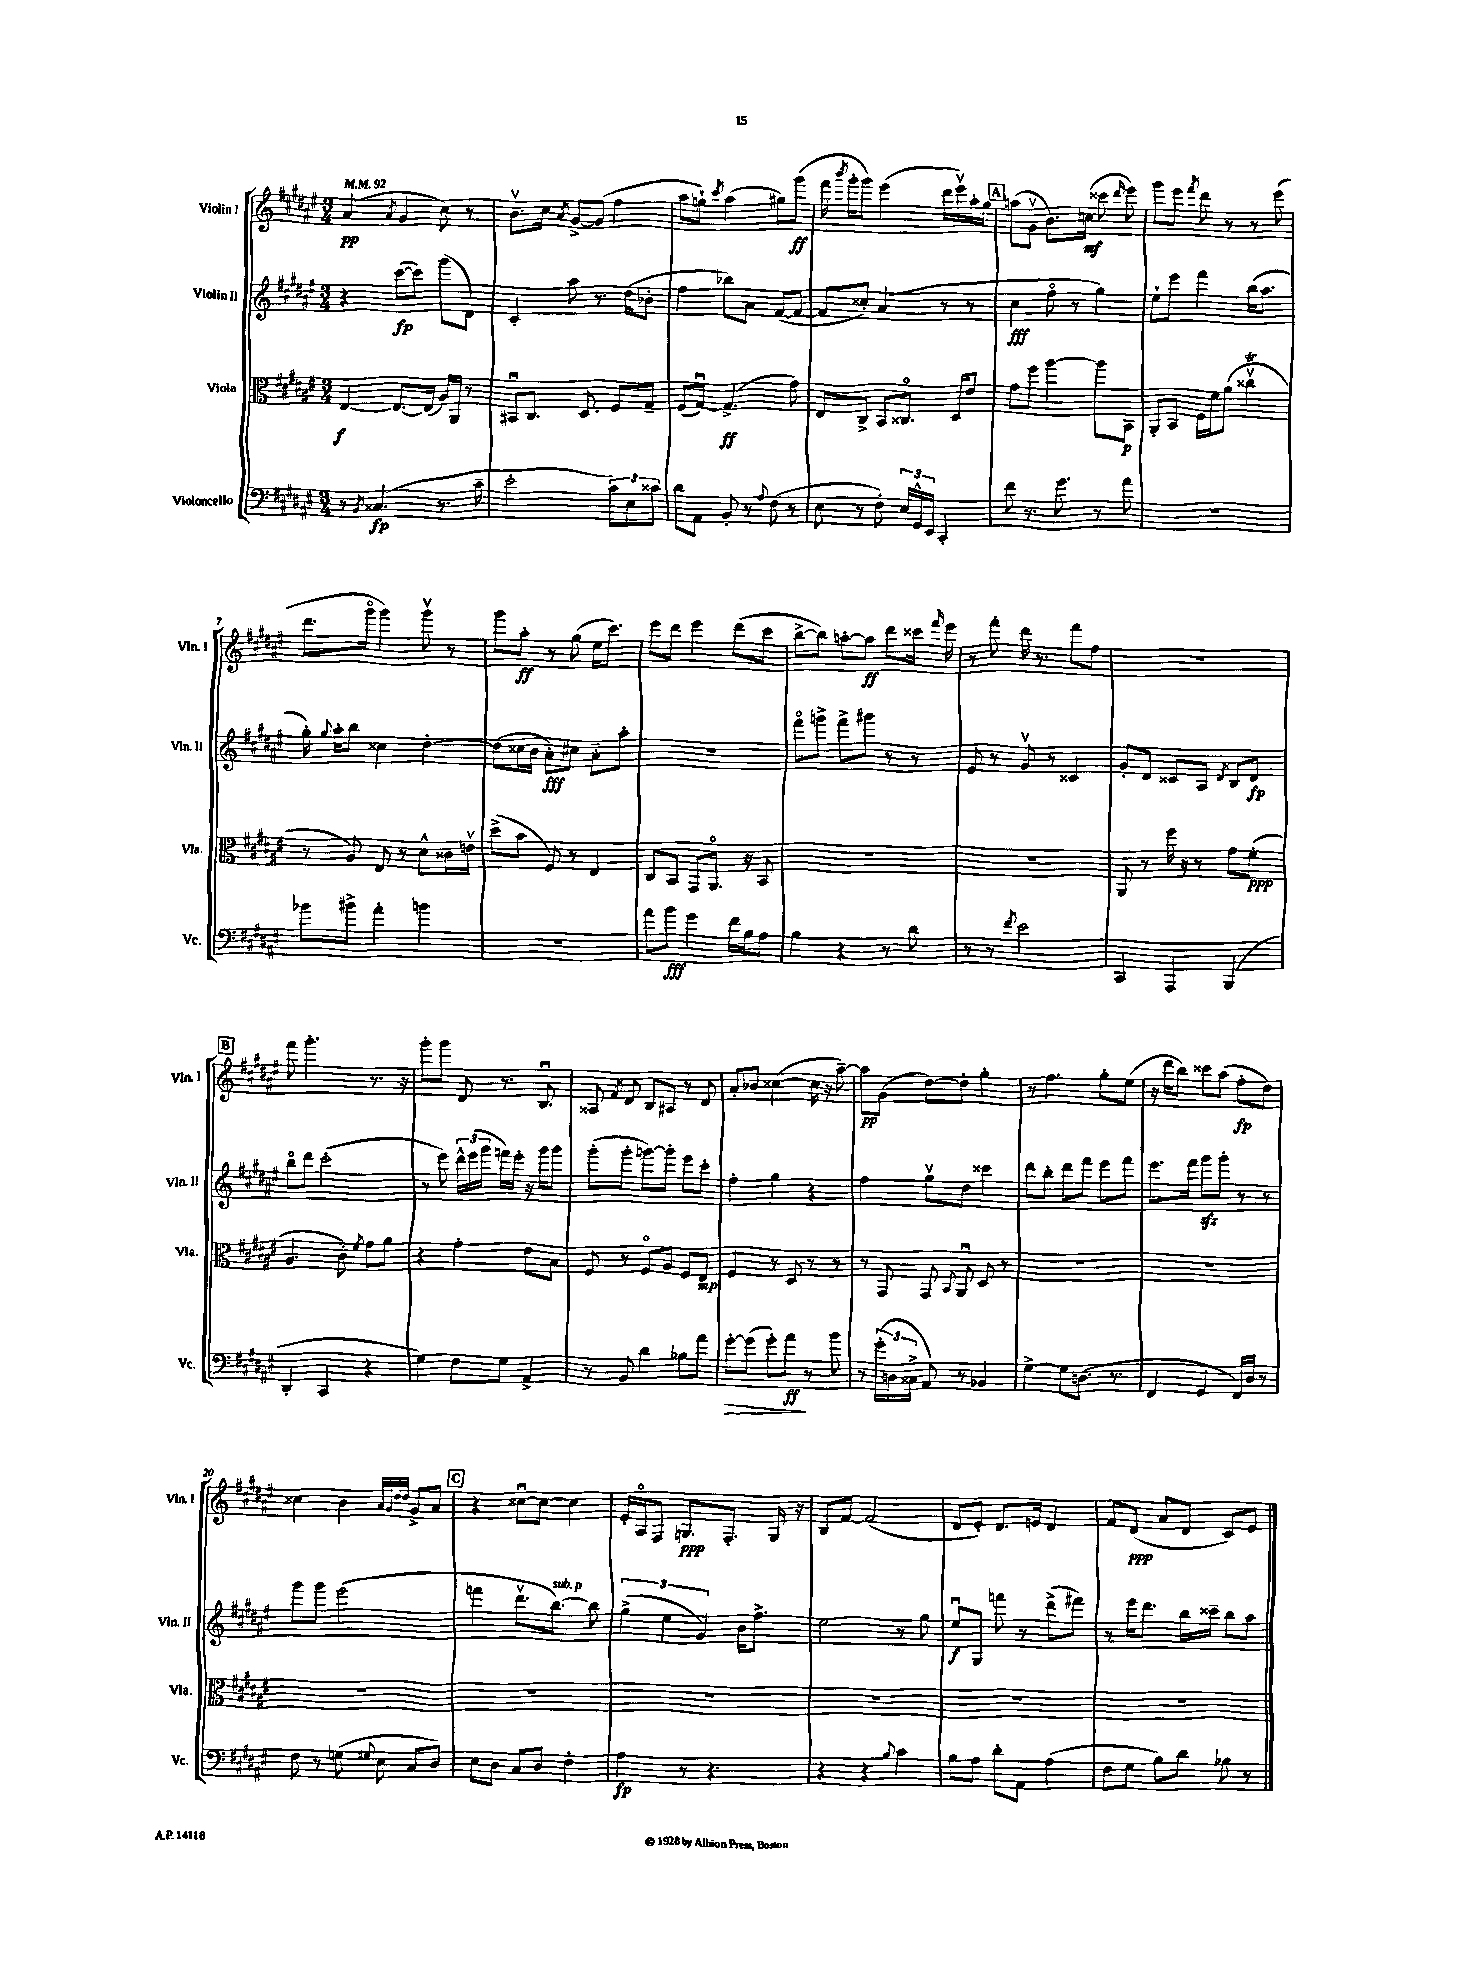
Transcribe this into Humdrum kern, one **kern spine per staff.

**kern	**kern	**kern	**kern
*staff4	*staff3	*staff2	*staff1
*clefF4	*clefC3	*clefG2	*clefG2
*k[f#c#g#d#a#e#]	*k[f#c#g#d#a#e#]	*k[f#c#g#d#a#e#]	*k[f#c#g#d#a#e#]
*M3/4	*M3/4	*M3/4	*M3/4
*MM92	*MM92	*MM92	*MM92
8r	[4E#	4r	(4a#
8qBB	.	.	.
(4.C##	.	.	.
.	.	.	8qa#
.	8.E#_	([8ccc#	4g#
.	.	8ccc#])	.
.	(16E#]	.	.
8.r	16A#)	(8ggg#	8cc#)
.	16AA#	.	.
.	8r	8d#)	8r
16c#~	.	.	.
=	=	=	=
2e#'	8BB#u	4c#'	8.bv
.	8.C#	.	.
.	.	.	16cc#
.	.	.	8qa#
.	.	8aa#	[8g#^
.	8.D#	.	.
.	.	8.r	(8g#]
12c#)	8F#	.	4ff#
.	.	(16dd#	.
12E#	.	.	.
.	8G#~	8b-'	.
12c##	.	.	.
=	=	=	=
8d#	(8F#	4ff#	8aa#
8AA#	[8G#u)	.	8gg`)
.	.	.	8qccc#
8BB'	(4.G#^]	8bb-)	(4aa#
8r	.	8a#	.
8qqA#	.	.	.
(8F#	.	([8f#	8gg#)
8r	8g#)	8f#_	(8ggg#
=	=	=	=
8E#	8E#	8f#]	16fff#
.	.	.	8qbbb
.	.	.	16ggg#'
8r	8C#^	8cc##')	8ggg#)
8F#')	8BB	(4a#	(4eee#
24E#	8.C##o	.	.
24GG#^^	.	.	.
24EE#	.	.	.
4CC#'	.	8r	16ddd#
.	16D#	.	16eee#v)
.	8e#	8r	16aa#'
.	.	.	16gg#
=	=	=	=
8f#	8g#	4cc#	(8aa
8.r	8ff#	.	8g#v
.	[4aa#	8ff#o	8.b)
8.g#	.	.	.
.	.	8r	.
.	.	.	(16cc
8r	8aa#]	4gg#)	8ccc##
.	.	.	16qqddd#
8a#	8BB	.	8eee#)
=	=	=	=
2.r	8AA#'	8ee#`	8ggg#
.	8BB	8eee#	8eee#
.	.	.	8qfff#
.	16F#	4fff#	8ddd#
.	16f#	.	.
.	(8a#	.	8r
.	4cc##v	(16bb	8r
.	.	8.aa#	.
.	.	.	(8eee#
=	=	=	=
8b-	8r	16gg#')	8.ddd#
.	.	8qqgg#	.
.	.	16aa#'	.
8b#^	8A#)	8bb	.
.	.	.	16ggg#o
4a#'	8E#	4cc##	4ggg#)
.	8r	.	.
4b	8d#^^	[4dd#'	8ggg#v
.	16c##	.	8r
.	16ev	.	.
=	=	=	=
2.r	(8dd#^	(8dd#]	8ggg#
.	8b	16cc##	8aa#'
.	.	16b	.
.	8F#)	8a#')	8r
.	8r	8cc#	(8gg#
.	4E#	8a#'~	16ee#
.	.	.	8.ccc#)
.	.	8aa#'	.
=	=	=	=
8a#	8C#	2.r	8eee#
8b	8BB	.	8ddd#
4g#	8GG#	.	4eee#
.	8.AA#o	.	.
16f#	.	.	(8ddd#
16B	16r	.	.
8A#	8BB	.	8ccc#
=	=	=	=
4B	2.r	8fff#o	[8bb^
.	.	8ggg^	8bb])
4r	.	8fff#^	[8aa'
.	.	8ggg#	8aa]
8r	.	8r	8ddd#
8d#	.	8r	16ccc##
.	.	.	16qqfff#
.	.	.	16eee#
=	=	=	=
8r	2.r	8e#	8r
8r	.	8r	8fff#'
8qf#	.	.	.
2e#	.	8g#v	16ddd#
.	.	.	8.r
.	.	8r	.
.	.	4c##	8fff#
.	.	.	8ff#
=	=	=	=
4CC#	8AA#	8g#'	2.r
.	8r	8d#	.
4AAA#	16ff#	8c##	.
.	16r	.	.
.	8r	8A#	.
.	.	8qd#	.
(4BBB	8g#	8B	.
.	(8f#'	8d#	.
=	=	=	=
4DD#'	4.A#	8bbo	8fff#
.	.	8ddd#	4.ggg#'
4CC#	.	(2ccc#'	.
.	8c#')	.	.
.	8qf#	.	.
4r	8g#	.	8.r
.	8a#	.	.
.	.	.	16r
=	=	=	=
4G#)	4r	8r	8ggg#'
.	.	8eee#)	8ggg#
8F#	4g#'	24ddd#^^	8d#
.	.	(24eee#	.
.	.	24ggg#	.
8G#	.	16fff)	8.r
.	.	16eee#'	.
4AA#^	8e#	16r	.
.	.	16ggg#	8.Bu
.	8B	8ggg#	.
=	=	=	=
8r	8F#	(8ggg#'	8A##
.	.	.	8qf#
8BB	8r	8ggg#'	8d#
4d#	8F#o	[8ggg)	8B
.	8A#	8ggg']	8A#
8B-	8F#	8eee#	8r
8a#	8E#	8ccc#'	8d#
=	=	=	=
[8g#'	4F#	4ff#'	8a#'
(8g#]	.	.	8b-
8g#')	8r	4gg#	([4cc##
8a#	8D#	.	.
8r	8r	4r	16cc##]
.	.	.	16r
8b	8r	.	[8aa#~)
=	=	=	=
8r	8r	4ff#	8aa#]
(24g#'	8GG#	.	(8g#
24D	.	.	.
24C##^	.	.	.
8AA#)	8GG#	8gg#v	[8dd#)
.	8qqBB	.	.
8r	8AA#u	8dd#	8dd#']
4BB-	8D#	4ccc##	4gg#'
.	8r	.	.
=	=	=	=
[4G#^	2.r	8ddd#	8r
.	.	8bb'	4.ff#
8G#]	.	8ddd#	.
(8.D	.	8fff#	.
.	.	8eee#	8gg#'
8.r	.	.	.
.	.	8fff#	(8ee#
=	=	=	=
4FF#	2.r	8.eee#	16r
.	.	.	16ddd#
.	.	.	8bb)
.	.	16fff#	.
4GG#	.	8ggg#	8ccc##
.	.	8ggg#'	(8aa#
16FF#)	.	8r	8ff#'
16D#	.	.	.
8r	.	8r	8dd#)
=	=	=	=
8F#	2.r	8ggg#	4cc##
8r	.	8ggg#	.
(8G	.	(2eee#	4b
8qqG#	.	.	.
8E#	.	.	.
.	.	.	32qqa#
.	.	.	32qqg#
.	.	.	32qqdd#
.	.	.	32qqdd#
8C#	.	.	8g#^
8D#)	.	.	8a#
=	=	=	=
8E#	2.r	4fff	4r
8D#	.	.	.
8C#	.	8.ddd#v	[8cc##u
8D#	.	.	8cc##_
.	.	[8.bb)	.
4F#'	.	.	4cc##]
.	.	8bb]	.
=	=	=	=
4A#	2.r	(6gg#^	16e#'
.	.	.	16A#o
.	.	.	8F#
.	.	6ee#	.
8r	.	.	8.G
.	.	6g#)	.
4.r	.	.	.
.	.	.	8.F#'
.	.	16b	.
.	.	8.ff#^	.
.	.	.	16G
.	.	.	16r
=	=	=	=
4r	2.r	2ee#	8B
.	.	.	[8f#
4r	.	.	(2f#]
8qqB	.	.	.
4c#	.	8r	.
.	.	8gg#	.
=	=	=	=
8B	2.r	8ee#u	8d#
8A#	.	8G#	8e#')
8d#'	.	8fff	8.d#
8AA#	.	8r	.
.	.	.	16e
(4A#	.	(8ddd#^	4d#
.	.	8fff#)	.
=	=	=	=
8F#	2.r	8r	8f#
8G#	.	16eee#	(8d#
.	.	8.ddd#	.
8B)	.	.	8a#
8d#	.	16bb	8d#
.	.	16ccc##~	.
8B-	.	8bb	8c#)
8r	.	8aa#	8e#
==	==	==	==
*-	*-	*-	*-
